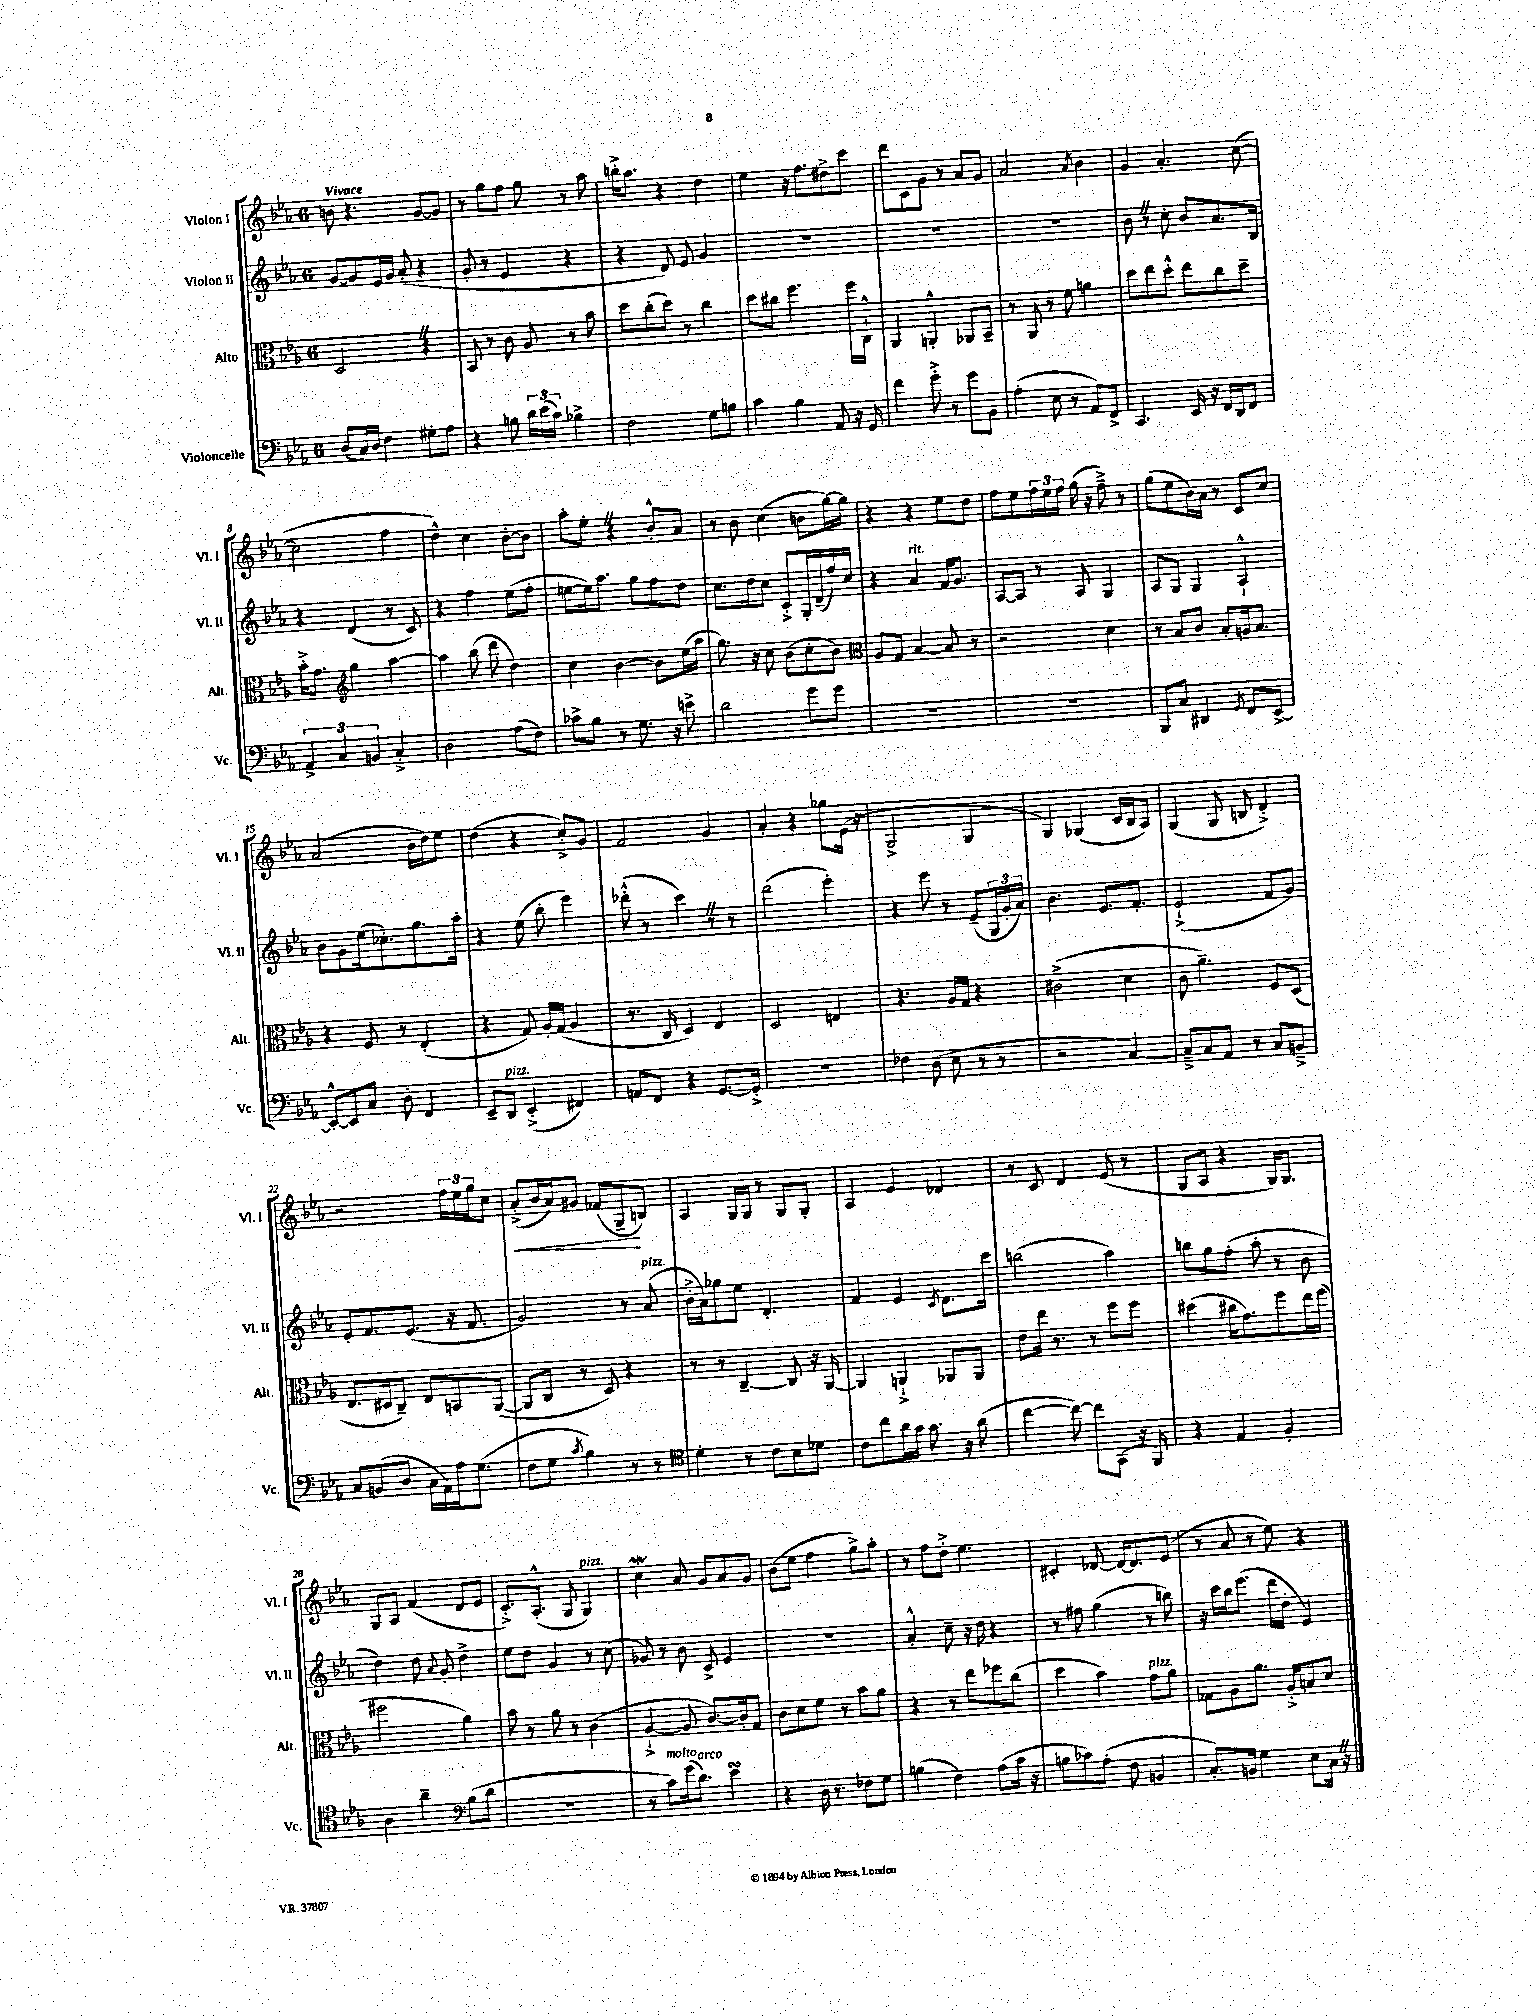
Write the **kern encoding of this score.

**kern	**kern	**kern	**kern
*staff4	*staff3	*staff2	*staff1
*clefF4	*clefC3	*clefG2	*clefG2
*k[b-e-a-]	*k[b-e-a-]	*k[b-e-a-]	*k[b-e-a-]
*M6/8	*M6/8	*M6/8	*M6/8
(8D	2D	[8g	8b
16C)	.	8g]	4.r
16D	.	.	.
4F	.	16e-	.
.	.	16g	.
.	.	(8a-'	.
8G#'	4r	4r	[8g
8A-	.	.	8g]
=	=	=	=
4r	8BB-	8g'	8r
.	8r	8r	8gg
8B	8c	4e-	8ff
24d	8A-	.	8gg
(24e-	.	.	.
24c)	.	.	.
4B-^	8r	4r	8r
.	8b-	.	8aa-
=	=	=	=
2F	8dd	4r	16bb'^
.	.	.	8.aa-
.	(8cc'	.	.
.	8dd)	8d)	4r
.	8r	8e-	.
8G	4cc	4g	4dd
8B	.	.	.
=	=	=	=
4c	8dd	2.r	4ee-
.	8cc#	.	.
4B-	4.ff	.	16r
.	.	.	8.ff
8AA-	.	.	8dd#^
16r	16ff	.	8ccc
16GG	16C`^^	.	.
=	=	=	=
4f	4AA-	2.r	8ddd
.	.	.	8c
8g'^	4AA'^^	.	8g
8r	.	.	8r
8g	8AA-	.	8a-
8BB-	8BB-~	.	8g
=	=	=	=
(4A-'	8r	2.r	2a-
.	8AA-	.	.
8E-	8r	.	.
8r	8f	.	.
.	.	.	8qa-
8AA-)	4a	.	4b-
8FF^	.	.	.
=	=	=	=
4.CC	8dd	8b-	4g
.	8ee-	8r	.
.	8dd'^^	8cc'	4.a-'
16EE-	8ee-	8b-	.
16r	.	.	.
16FF	8cc	8.a-	.
16DD	.	.	.
8FF	8dd~	.	([8cc
.	.	16B-	.
=	=	=	=
6AA-^	16b-'^	4r	2cc]
.	8.g	.	.
6C	.	.	.
*	*clefG2	*	*
.	4gg	(4d	.
6BB	.	.	.
4C'^	[4aa-	8r	4ff
.	.	8c)	.
=	=	=	=
2D	4aa-]	4r	4dd^^)
.	(8bb-	4ff	4cc
.	8ddd	.	.
(8A-	4dd)	(8ee-	[8b-'
8F)	.	8ff'	8b-]
=	=	=	=
8c-^	4cc	[8ee	8aa-'
8B-	.	16ee])	8ee-'
.	.	8.aa-	.
8r	[4b-	.	4r
8.G	.	8gg	.
.	8b-]	8ff	8b-'^^
16r	.	.	.
8e^	(16ee-	8dd	8a-
.	16aa-	.	.
=	=	=	=
2d	8.gg)	8.cc	8r
.	.	.	8b-
.	16r	16dd	.
.	8cc	8cc	(4cc
.	(8b-	8c'^	.
8g	8cc'	16G'	8b
.	.	(16d~	.
8g	8b-)	16ff)	[16gg)
.	.	16cc	16gg]
=	=	=	=
*	*clefC3	*	*
2.r	8A-	4r	4r
.	8G	.	.
.	[4B-	4a-	4r
.	8B-]	16f	8ee-
.	.	8.g	.
.	8r	.	8dd
=	=	=	=
2.r	2r	[8A-	8ff
.	.	8A-]	8ee-
.	.	8r	24ff
.	.	.	24ee-
.	.	.	24ff
.	.	8A-	(16gg
.	.	.	16r
.	4d	4G	8ff~^)
.	.	.	8r
=	=	=	=
8BBB-	8r	8A-	(8gg
8C	8B-	8G	8ee-
4DD#	8c	4G	16b-)
.	.	.	16a-
.	8B-'	.	8r
8qGG	.	.	.
8FF	16A	4A-`^^	8c
.	8.B-	.	.
[8EE-^	.	.	8cc
=	=	=	=
8EE-'^^_	4r	8b-	(2a-
8EE-]	.	8g	.
8C	8F	(16ee-	.
.	.	8.cc-')	.
8D'	8r	.	.
4FF	(4E-'	8.gg	16b-
.	.	.	16dd)
.	.	.	8ee-
.	.	16aa-'	.
=	=	=	=
8EE-~	4r	4r	(4dd
8DD	.	.	.
(4EE-'^	8G)	(8ee-	4r
.	16A-'	8bb-'	.
.	(16G	.	.
4FF#)	4A-	4eee-)	8cc'^)
.	.	.	8g
=	=	=	=
8AA	8.r	(8ddd-'^^	2f
8FF	.	8r	.
.	16C	.	.
4r	4D)	4ccc)	.
[8.GG	4E-	8r	4g
.	.	8r	.
16GG'^]	.	.	.
=	=	=	=
2.r	2D	(2ddd	4a-'
.	.	.	4r
.	4E	4eee-')	8gg-
.	.	.	(16e-
.	.	.	16r
=	=	=	=
4F-	4.r	4r	2G^
(8D	.	8eee-	.
8E-	16A-	8r	.
.	16G	.	.
8r	4r	(8e-~	4G
8r	.	24G	.
.	.	24g'	.
.	.	24a-)	.
=	=	=	=
2r	(2c#^	4.b-	4G)
.	.	.	(4G-
.	.	8.e-	.
[4C)	4d	.	16c
.	.	8.f'	16B-
.	.	.	8A-)
=	=	=	=
8C~^]	8c	(2e-`^	(4G
8C	4.a-~)	.	.
8AA-	.	.	8G
8r	.	.	8B
8C	8F	8f	4d'^)
8BB~^	(8D	8g)	.
=	=	=	=
8C	8.E-	8e-'	2r
(8BB	.	8.f	.
.	16D#	.	.
8D	8C~)	.	.
.	.	(8.e-	.
16C	8E-	.	.
16AA-)	.	.	.
16A-	8BB	16r	24ff
.	.	.	24ee-
(8.G	.	8.f	.
.	.	.	24gg
.	([8AA-	.	8cc
=	=	=	=
8F	8AA-]	2g)	(8a-'^
8G	8C	.	16b-
.	.	.	16a-)
8qc	.	.	.
4B-)	8r	.	8g#
.	8D)	.	(8f-
8r	4r	8r	8G~
8r	.	(8a-	8B)
=	=	=	=
*clefC4	*	*	*
4d'	8r	16b-'^	4A-
.	.	16a-)	.
.	8r	8gg-	.
8r	[4C~	8ee-	16G
.	.	.	16G
8c	.	4.d'	8r
8B-	8C]	.	8G
8d-	16r	.	8G'
.	[16AA-	.	.
=	=	=	=
8c	4AA-]	4f	4A-
8cc	.	.	.
16a-	4AA`^	4e-	4e-
16g	.	.	.
8.g	.	.	.
.	.	8qc	.
.	8AA-	8.d	4d-
16r	.	.	.
(8a-	8AA-	.	.
.	.	16ccc	.
=	=	=	=
[4cc	8e-	(2bb	8r
.	16ee-	.	8c
.	8.r	.	.
8cc_)	.	.	4d
8cc]	8r	.	.
(8GG	8ff	4aa-)	(8e-
16r	8ff	.	8r
16FF)	.	.	.
=	=	=	=
4r	(4dd#	8bb	8G
.	.	8gg	8A-
4E-	16cc#	(8ff'	4r
.	8.g)	.	.
.	.	8aa-'	.
4F'	8ff	8r	16G)
.	.	.	8.G
.	16ee-	8b-	.
.	(16ff	.	.
=	=	=	=
4A-	2ff#	4dd)	8G
.	.	.	8A-
4a-~	.	8dd	(4f
.	.	8qqa-	.
.	.	8g'	.
*clefF4	*	*	*
(8B-	4a-)	4dd^	8d
8d	.	.	8e-
=	=	=	=
2.r	8b-	8ee-	8.c'^)
.	8r	8dd	.
.	.	.	(8.A-'^^
.	8a-	4g	.
.	8r	.	8G
.	(4c	8r	4G)
.	.	(8cc	.
=	=	=	=
8r	[4A-`^	8g-)	4cc
8c)	.	8r	.
(16g	8A-]	8b-	8a-
8.d)	.	.	.
.	[8.c)	8c^	8g
4e-	.	4e-	8a-
.	16c']	.	.
.	8G	.	8g
=	=	=	=
4r	8c	2.r	(8b-
.	8d	.	8ee-
16D	8f	.	4ff
8.r	.	.	.
.	8r	.	.
8F-	8b-	.	8gg^)
8G	8a-	.	8aa-'
=	=	=	=
(4B	4r	4a-'^^	8r
.	.	.	8ff
4F)	8r	8cc~	8dd'^
.	8ee-	16r	4.ee-
.	.	16dd	.
(8A-	8ff-	4r	.
16c	(8cc	.	.
16r	.	.	.
=	=	=	=
8B	4dd	8r	4c#'
8c-)	.	8ff#	.
(8A-'	4b-)	(4gg	[8d-
8F	.	.	16d-_
.	.	.	8.d-]
4BB	8g	8r	.
.	8a-	8bb)	(8e-
=	=	=	=
8.C')	8G-	16r	8r
.	.	16ccc	.
.	8A-	16bb-	8a-
16BB	.	(8.eee-	.
4G	8.a-	.	8r
.	.	16ddd	8ee-)
.	16A-'^	16dd'	.
8E-	8B	4e-)	4r
16C	8d	.	.
16r	.	.	.
==	==	==	==
*-	*-	*-	*-
